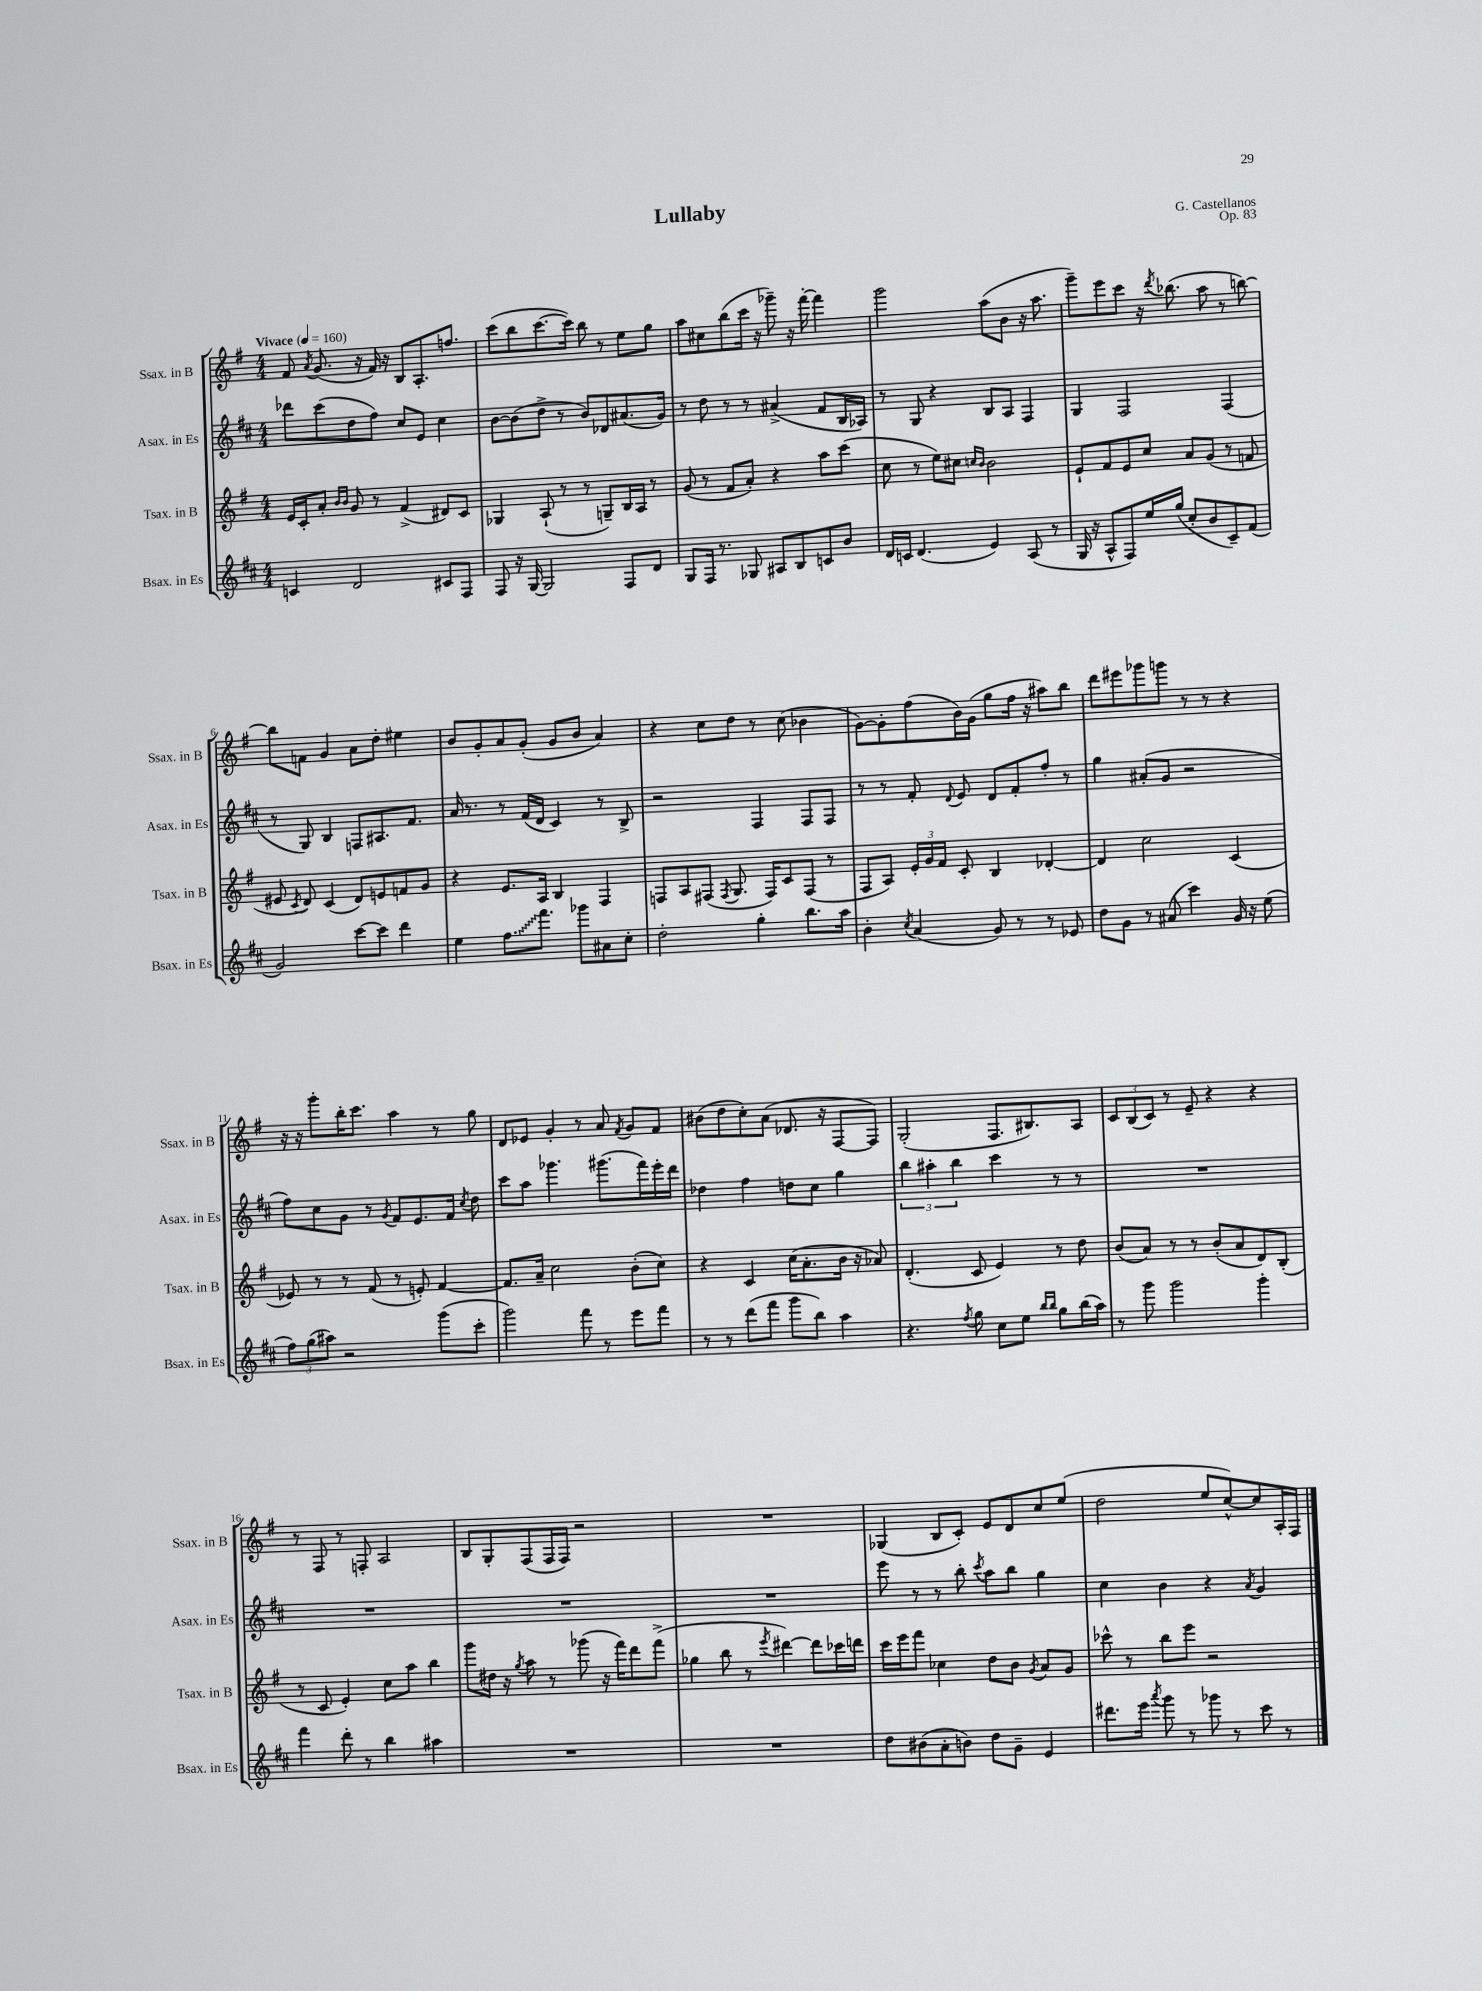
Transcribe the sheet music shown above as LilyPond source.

\header { title = "Lullaby" composer = "G. Castellanos" opus = "Op. 83" }
<<
\new StaffGroup <<
\new Staff = "s0" \with { instrumentName = "Ssax. in B" shortInstrumentName = "Ssax. in B" } {
    \clef treble \key g \major \numericTimeSignature \time 4/4 \tempo "Vivace" 4 = 160
    \autoBeamOff fis'8 \acciaccatura { a'8 } g'8.( r16 fis'16) r16 b8[ a8.-. f''8.] |
    c'''8[( b''8 c'''8.~ c'''16]) b''8 r8 e''8[ g''8] |
    a''8[ cis''8 b''8( c'''16] r16 ges'''8--) r16 fis'''16~-. fis'''4 |
    g'''2 a''8[( b'8] r16 a''8. |
    g'''8[--) e'''8 c'''8] r16 \acciaccatura { d'''8 } bes''8.( a''8 r8 b''8~) |
    b''8[ f'8] g'4 a'8[ d''8]-. eis''4 |
    b'8[ g'8-. a'8 g'8]-.( g'8[ b'8] a'4) |
    r4 c''8[ d''8] r8 c''8( bes'4 |
    g'8[~) g'8-. fis''8( b'16) g'16]( g''8[ fis''16] r16 ais''8[) b''8] |
    d'''8[ eis'''8 ges'''8 g'''8] r8 r8 r4 |
    r16 r16 g'''8[-. b''16-. c'''8.] a''4 r8 g''8 |
    d'8[ ees'8] g'4-. r8 a'8 \acciaccatura { fis'8 } g'8[ fis'8] |
    bis'8[( d''8 c''8-.) a'8]( des'8. r16 fis8[~ fis8]) |
    g2-.( fis8.[ bis8.) a8] |
    \tuplet 3/2 { c'8[ b8( c'8]) } r8 e'8-- r4 r4 |
    r8 fis8 r8 f8-. a2 |
    b8[ g8-. fis8( fis16 fis16]) r2 |
    R1 |
    ges4( b8[ c'8]-.) e'8[ d'8 c''8 e''8]( |
    d''2 e''8[ c''8~-^) c''8 a16-. fis16] \bar "|." |
}
\new Staff = "s1" \with { instrumentName = "Asax. in Es" shortInstrumentName = "Asax. in Es" } {
    \clef treble \key d \major \numericTimeSignature \time 4/4
    \autoBeamOff des'''8[ cis'''8( d''8 fis''8]) cis''8[ e'8] cis''4 |
    b'8[~ b'8( d''8]-> r8 b'8[) des'8 ais'8.( g'16]) |
    r8 d''8 r8 r8 ais'4->( fis'8[ b16 aes16]) |
    r8 g8 r4 b8[ a8] fis4 |
    g4 fis2 fis4( |
    r8 g8) b4 f8[ ais8. fis'8.] |
    a'16 r8. r8 fis'16[( d'16] cis'4) r8 b8-> |
    r2 fis4 fis8[ fis8] |
    r8 r8 fis'8-. \appoggiatura { d'8 } e'8 d'8[ fis'8-. fis''8]-. r8 |
    g''4 ais'8[-.( g'8] r2 |
    fis''8[) cis''8 g'8] r8 \acciaccatura { g'8 } fis'8[ e'8. fis'16] \acciaccatura { cis''8 } d''8 |
    cis'''8[ a''8] ges'''4. gis'''8.[( fis'''16) e'''16-. d'''16] |
    des''4 fis''4 d''8[ cis''8] g''4 |
    \tuplet 3/2 { b''4 ais''4-. b''4 } cis'''4 r8 r8 |
    R1 |
    R1 |
    R1 |
    R1 |
    e'''8 r8 r8 b''8-. \acciaccatura { cis'''8 } a''8[ b''8] g''4 |
    cis''4 b'4 r4 \acciaccatura { a'8 } g'4 \bar "|." |
}
\new Staff = "s2" \with { instrumentName = "Tsax. in B" shortInstrumentName = "Tsax. in B" } {
    \clef treble \key g \major \numericTimeSignature \time 4/4
    \autoBeamOff e'16[ c'16-. a'8]-. \grace { b'16[ b'16] } g'8 r8 fis'4->( dis'8[) c'8] |
    ges4 a8-!( r8 r8 g8[--) b16 a16] r8 |
    g'8( r8 fis'8[ a'8]-.) r4 a''8[ c'''8]( |
    c''8 r8 e''8[) cis''8] \grace { c''16[ b'16] } b'2 |
    e'8[-! fis'8 e'8 c''8] a'8[ g'8]( r8 f'8 |
    eis'8 \acciaccatura { c'8 } d'8) c'4( d'8[) e'8 f'8 g'8] |
    r4 e'8.[ a16] b4 fis4 |
    f8[ a8 fis8]( \acciaccatura { fis8 } g8. fis16[) c'8 fis8]( r8 |
    fis8[ a8]) \tuplet 3/2 { e'16[-. g'16 fis'16] } c'8-. b4 des'4~-. |
    des'4 c''2 c'4( |
    ees'8) r8 r8 fis'8( r8 e'8-.) fis'4~ |
    fis'8.[ a'16]-- c''2 b'8[-.( c''8]) |
    r4 c'4 c''16[( a'8.-. b'16] r16 aes'8) |
    d'4.-.( c'8 e'4) r8 d''8 |
    b'8[( a'8]) r8 r8 b'8[-.( a'8 d'8) b8]-.( |
    r8 c'8 e'4-.) c''8[ a''8] b''4 |
    g'''8[ dis''16] r16 \acciaccatura { g''8 } a''8 r8 ges'''8( r16 fis'''16[) d'''8 fis'''8]->( |
    ges''4 b''8 r8 \acciaccatura { e'''8 } dis'''4~) dis'''8[ ces'''16 d'''16] |
    c'''16[ e'''16 fis'''8] ces''4 d''8[ b'8] \acciaccatura { g'8 } a'8[ g'8] |
    ces'''8-^ r8 b''8[ e'''8] r2 \bar "|." |
}
\new Staff = "s3" \with { instrumentName = "Bsax. in Es" shortInstrumentName = "Bsax. in Es" } {
    \clef treble \key d \major \numericTimeSignature \time 4/4
    \autoBeamOff c'4 d'2 cis'8[ fis8] |
    fis8 r16 g16~ g2 fis8[ d'8] |
    g8[ fis16] r8. ges8 ais8[ b8 c'8 b'8] |
    d'16[ c'16] d'4.( e'4) a8( r8 |
    g16 r16 a8[-^ fis8) e''16 g''16]( cis''8[-. b'8 cis'8--) fis'8]( |
    g'2) cis'''8[~ cis'''8] d'''4 |
    e''4 \once \override Glissando.style = #'zigzag fis''8.[\glissando fis'''8.] ges'''8[ ais'8 cis''8]-. |
    d''2-. g''4-. b''8.[ a''16] |
    b'4-. \acciaccatura { cis''8 } a'4( g'8) r8 r8 ees'8 |
    d''8[ g'8] r8 ais'8( cis'''4) g'16 r16 e''8( |
    \tuplet 3/2 { fis''8[) g''8( ais''8]) } r2 g'''8[( cis'''8]-. |
    g'''2) fis'''8 r8 e'''8[ fis'''8] |
    r8 r8 d'''8[( fis'''8] g'''8[ b''8]) a''4 |
    r4. \acciaccatura { fis''8 } g''8 cis''8[ e''8] \grace { b''16[ b''16] } g''8[ b''16( a''16]) |
    r8 g'''8 g'''2 g'''4-. |
    fis'''4 d'''8-. r8 b''4 ais''4 |
    R1 |
    R1 |
    d''8[ bis'8( a'8-. b'8]) d''8[ g'8]-- e'4 |
    dis'''8.[ e'''16] \acciaccatura { a'''8 } g'''8 r8 ges'''8 r8 cis'''8 r8 \bar "|." |
}
>>
>>
